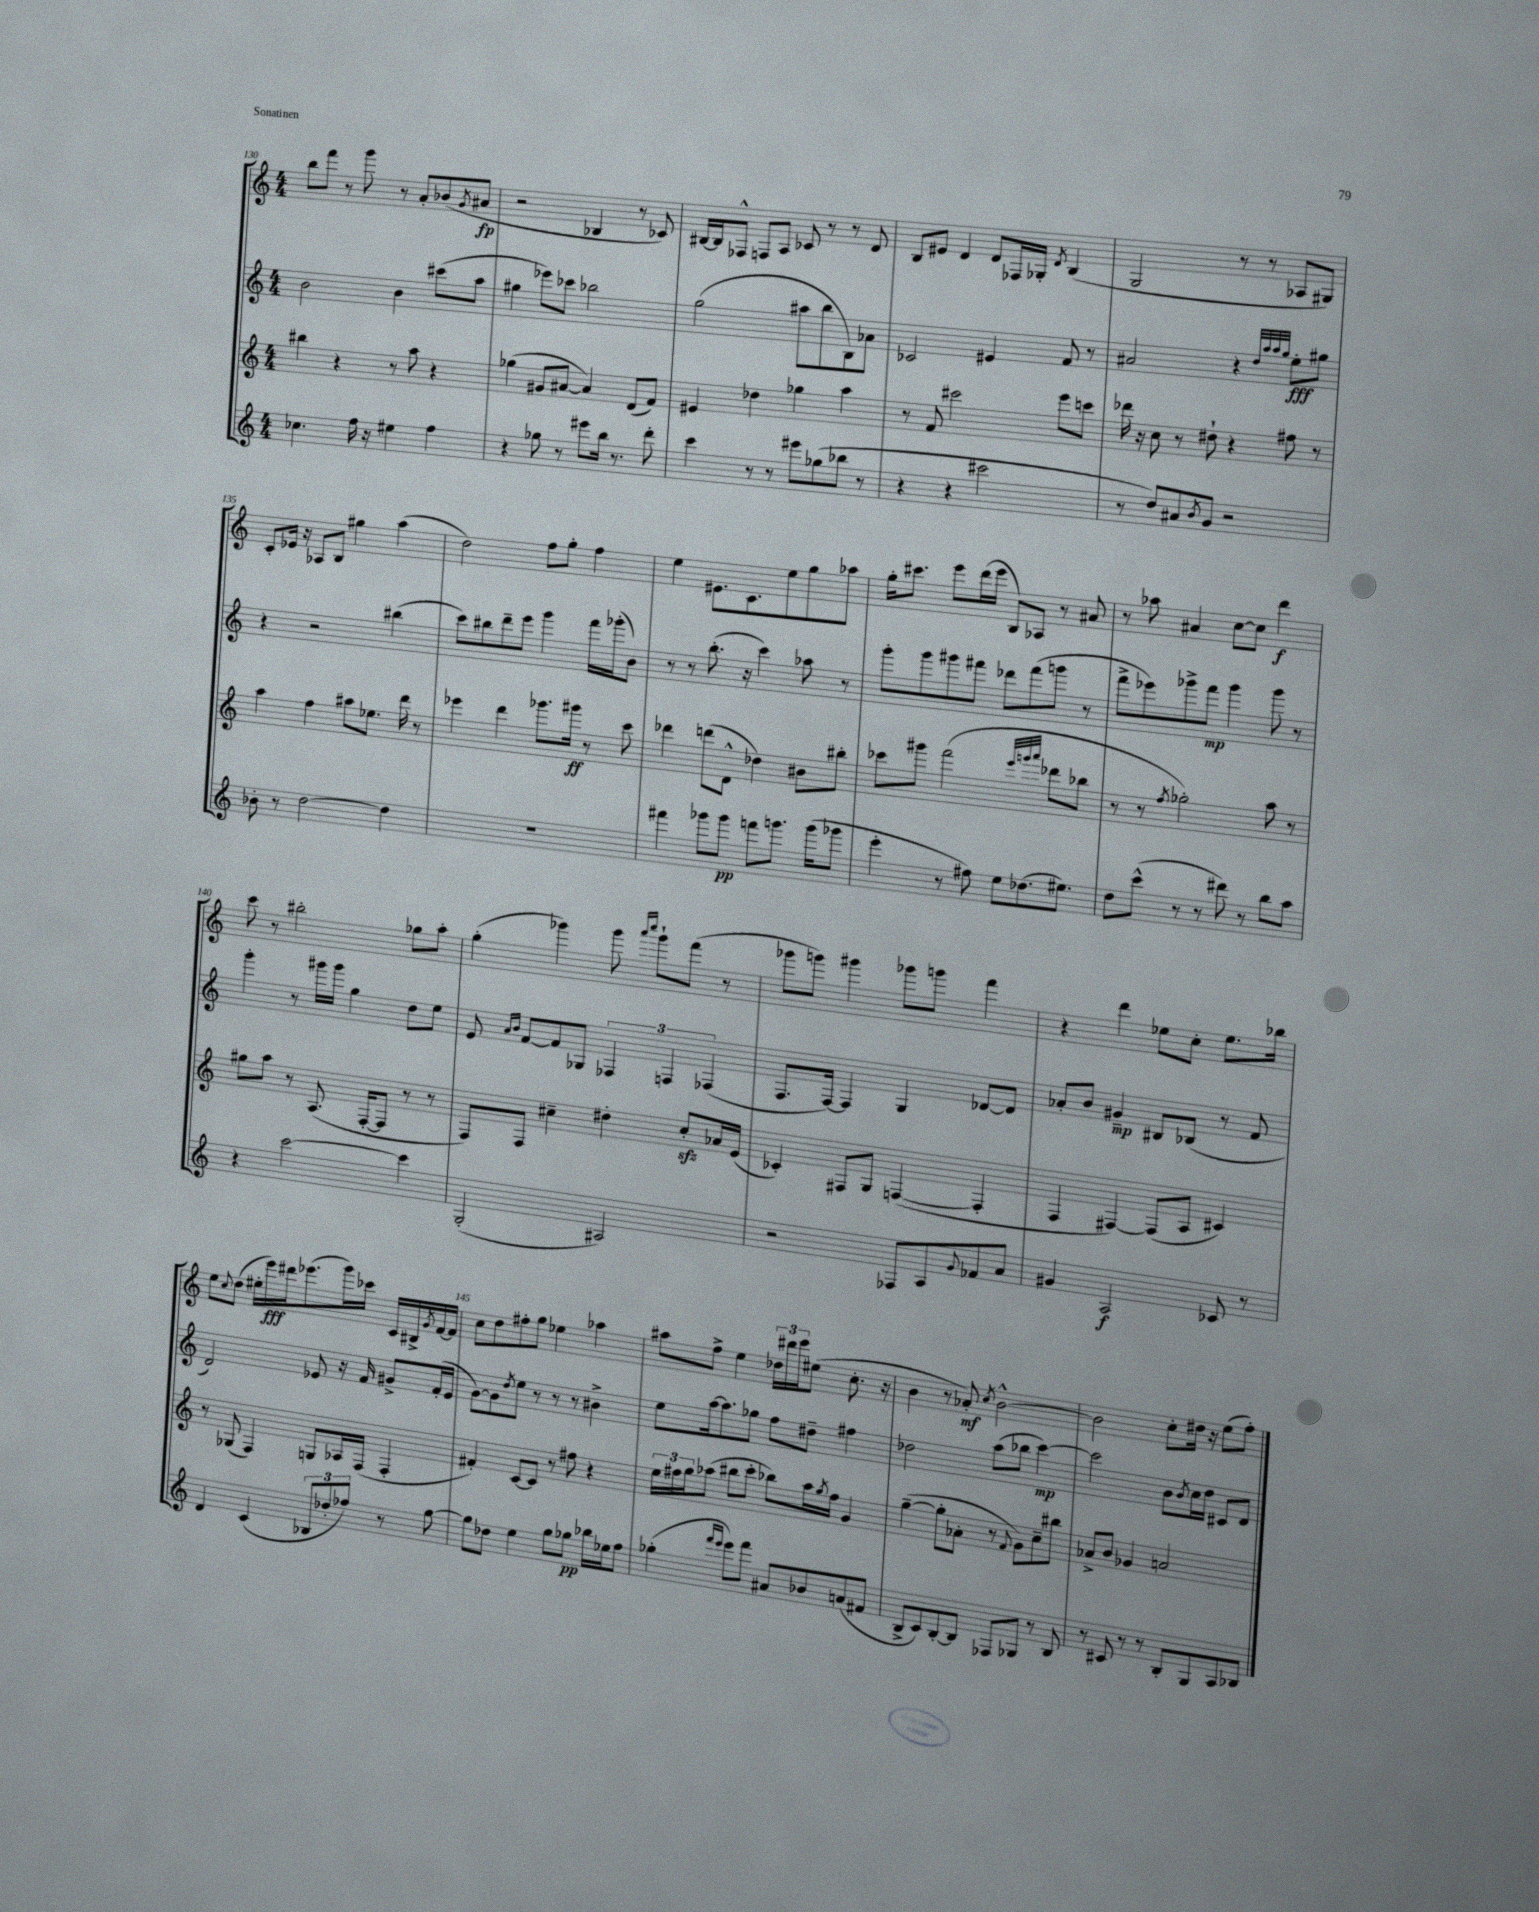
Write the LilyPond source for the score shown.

<<
\new StaffGroup <<
\new Staff = "s0" {
    \clef treble \key c \major \numericTimeSignature \time 4/4
    b''8 f'''8 r8 g'''8 r8 a'8-. bes'8( \acciaccatura { g'8 } ais'8\fp |
    r2 bes4 r8 ces'8) |
    bis16~ bis16 fes8-^ f8 a8 ces'8 r8 r8 d'8 |
    b8 eis'8 d'4 d'8 fes16 ges16-. \acciaccatura { d'8 } b4( |
    g2 r8 r8 aes8 gis8) |
    c'8-. ees'16 r16 aes8 b8 gis''4 a''4( |
    d''2) f''8 g''8-. f''4 |
    e''4 eis'8. c'8. e''8 g''8 aes''8 |
    g''16-. cis'''8. e'''8 d'''16( e'''16 b8) aes8 r8 ais'8 |
    r8 aes''8 ais'4 c''8~ c''8 d'''4\f |
    c'''8 r8 bis''2-. ges''8 a''8-. |
    g''4-.( ges'''4) ges'''8 \grace { a'''16 c''''16 } ges'''8-! f'''8( r8 |
    ges'''8 g'''8) gis'''4 ges'''8 g'''8 f'''4 |
    r4 d'''4 ees''8 c''8-. ees''8. bes''16 |
    e''8 \appoggiatura { c''8 } d''8( eis''16-. e'''16\fff) dis'''16 ees'''8.( g'''16) ces'''16 c'16 bis16-> \acciaccatura { g'8 } f'16~ f'16 |
    c''8 d''8 fis''8-. g''8 ees''4 aes''4 |
    ais''8 f''8-> e''4 \tuplet 3/2 { des''16 dis'''16 e'''16 } eis''8( c''8.-. r16 |
    b'4 r8 aes'8-.\mf) \acciaccatura { c''8 } b'2~-^ |
    b'2 c''8-. dis''16 r16 e''8( f''8-.) \bar "|." |
}
\new Staff = "s1" {
    \clef treble \key c \major \numericTimeSignature \time 4/4
    b'2 b'4 cis'''8( a''8 |
    gis''4 ees'''8) ces'''8 bes''2 |
    g''2( ais''8 b''8 b8) aes'8 |
    ces'2 eis'4 f'8 r8 |
    ais'2 r4 \grace { d''32 a''32 a''32 g''32 } e''8-.\fff gis''8 |
    r4 r2 bis''4( |
    c'''8) bis''8 d'''8-- e'''8 g'''4 f'''16 ges'''16-.( b'8) |
    r8 r8 b''8.-.( r16 c'''4) aes''8 r8 |
    g'''8-. g'''8 gis'''8 fis'''8 des'''8 fis'''8( g'''8 r8 |
    f'''8-> ees'''8) ges'''8-> f'''8\mp ges'''4 ges'''8 r8 |
    g'''4-. r8 gis'''16 gis'''16 g''4 d''8 e''8 |
    e'8 \grace { a'16 b'16 } f'8~ f'8 ges8 \tuplet 3/2 { fes4 f4 fes4( } |
    f8. f16~) f4 g4 des'8~ des'8 |
    aes'8-. b'8 gis'4--\mp bis8 bes8( r8 f'8 |
    d'2) ees'8 r16 f'16 gis'8-> f'16-.( ees'16 |
    g'8~) g'8 \acciaccatura { d''8 } e''8 r8 r8 r8 bis'4-> |
    e''8 a''16~ a''8. ges''8 f''8 dis''8-- fis''4 |
    des''2 a''8( bes''8 c'''4~\mp) |
    c'''2 b'8 \acciaccatura { b'8 } c''16 d''16 cis'8 d'8 \bar "|." |
}
\new Staff = "s2" {
    \clef treble \key c \major \numericTimeSignature \time 4/4
    bis''4 r4 r8 a''8 r4 |
    ges''4( gis'8 ais'8~ ais'4) d'8( f'8) |
    eis'4 des''4 ges''4 a''4 |
    r8 f'8 cis'''2 e'''8 c'''8 |
    des'''16 r16 c''8 r8 dis''8-! r4 fis''8 r8 |
    a''4 f''4 ais''8 ees''8. d'''16 r8 |
    ees'''4 d'''4 ges'''8. gis'''16\ff r8 c'''8 |
    des'''4 d'''8( d'8-^ des''4) bis'8 bis''8-. |
    ces'''8 gis'''8 f'''2( \grace { e'''32 g'''32 a'''32 } des'''8 bes''8 |
    r8 r8 \acciaccatura { f''8 } ges''2-.) a''8 r8 |
    gis''8 a''8 r8 a8.( f16~-. f8 r8 r8 |
    f8) f8 cis''4-- dis''4-. cis''8-.\sfz aes'16 e'16( |
    ces'4-.) fis8 g8 f4~( f4-. |
    f4 fis4~) fis8( a8 cis'4) |
    r8 ges8( f4) g8 aes16 f16( f4-. |
    fis'4-.) c'8~ c'8 r8 fis''8 r4 |
    \tuplet 3/2 { e''16 fis''16 g''16 } aes''8( bis''8 c'''8-. bes''8) aes''16 \acciaccatura { g''8 } fis''16 g'4 |
    g''4~--( g''8-. aes'8-. r8 \appoggiatura { f'8 } g'8) c''8-- bis''8 |
    aes'8-> b'8 ges'4 a'2 \bar "|." |
}
\new Staff = "s3" {
    \clef treble \key c \major \numericTimeSignature \time 4/4
    ces''4. f''16 r16 eis''4 f''4 |
    r4 ges''8 r8 eis'''8 b''16 r8. d'''8-. |
    c'''4 r8 r8 eis'''8 ges''8( bes''8 r8 |
    r4 r4 cis'''2 |
    r8 d''8) ais'8 \acciaccatura { b'8 } g'8 r2 |
    bes'8-. r8 d''2~ d''4 |
    R1 |
    fis'''4 ges'''8 ges'''8\pp f'''8 g'''8. g'''16( ges'''8 |
    e'''4-. r8 fis''8) e''8 des''8.( eis''8.) |
    d''8 c'''8-^( r8 r8 dis'''8) r8 b''8 a''8 |
    r4 c'''2~ c'''4 |
    g2-.( ais2) |
    r2 fes8 a8 \appoggiatura { g'8 } fes'8 a'8 |
    gis'4 a2\f ces'8 r8 |
    d'4 c'4( \tuplet 3/2 { bes8 des''8-. fes''8) } r8 g''8~ |
    g''8 des''8 e''4 g''8 ges''8\pp bes''16 ees''16 f''8 |
    ges''4-.( \grace { f'''16 e'''16 } e'''8) f'''8 ais'8 bes'8 a'8( fis'8 |
    b8-> c'8) b8~-. b8 fes8 ges8 r8 b8 |
    r8 cis'8 r8 r8 b8-. g8 a8 bes8 \bar "|." |
}
>>
>>
\layout { \context { \Score currentBarNumber = #130 \override BarNumber.break-visibility = ##(#f #t #t) barNumberVisibility = #(every-nth-bar-number-visible 5) } }
